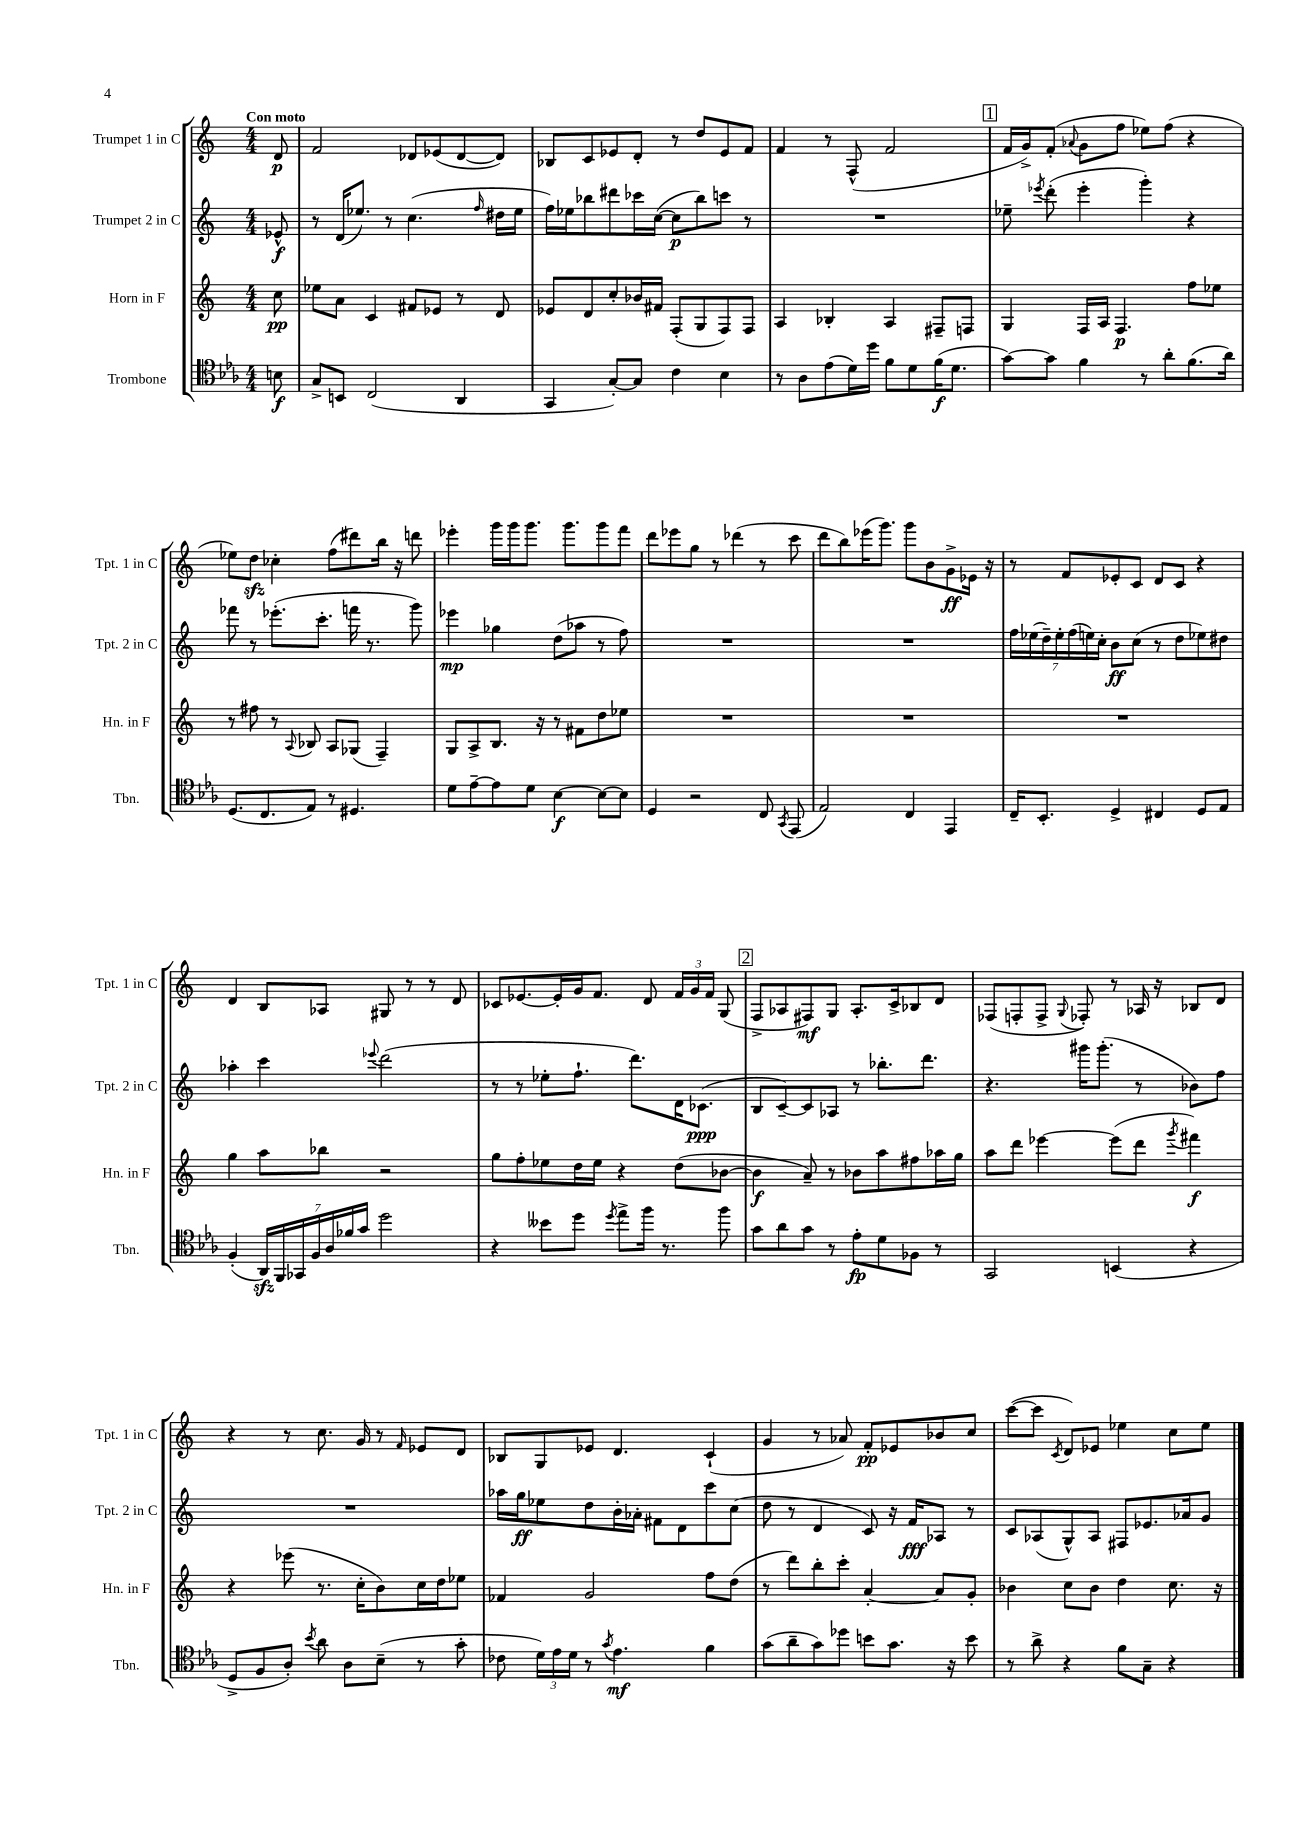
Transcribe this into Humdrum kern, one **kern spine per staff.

**kern	**kern	**kern	**kern
*staff4	*staff3	*staff2	*staff1
*clefC4	*clefG2	*clefG2	*clefG2
*k[b-e-a-]	*k[]	*k[]	*k[]
*M4/4	*M4/4	*M4/4	*M4/4
8B\	8cc\	8e-^^/	8d/
=	=	=	=
8G^/L	8ee-\L	8r	2f/
8BB/J	8a\J	(16d/LK	.
.	.	8.ee-/J)	.
(2C/	4c/	.	.
.	.	8r	.
.	8f#/L	(4.cc\	8d-/L
.	8e-/J	.	(8e-/
4AA-/	8r	.	[8d-/
.	.	16qqff/	.
.	8d/	16dd#\LL	8d-/]J)
.	.	16ee-\JJ	.
=	=	=	=
4GG/	8e-/L	16ff\LL)	8B-/L
.	.	16ee-\J	.
.	8d/	8bb-\	8c/
[8G'/L)	8cc'/	8ddd#\	8e-/
8G/]J	16b-/L	16ccc-\L	8d'/J
.	16f#/JJ	([16cc\JJ	.
4c\	(8F'/L	8cc\]L	8r
.	8G/	8bb-\)	8dd/L
4B-\	8F/)	8ccc\J	8e-/
.	8F/J	8r	8f/J
=	=	=	=
8r	4A/	1r	4f/
8A-\L	.	.	.
(8e-\	4B-'/	.	8r
16d\L)	.	.	(8F^^/
16dd\JJ	.	.	.
8f\L	4A/	.	2f/
8d\	.	.	.
(16f\K	8F#~/L	.	.
8.d\J	.	.	.
.	8F/J	.	.
=	=	=	=
[8g\L)	4G/	8ee-~\	16f/LL
.	.	.	16g^/J)
.	.	8qeee-/	.
8g\]J	.	(8ddd'\	(8f'/J
.	.	.	8qqa-/
4f\	16F/LL	4eee-'\	8g\L
.	16A/JJ	.	.
.	4.F/	.	8ff\J
8r	.	4ggg'\)	8ee-\L)
8a-'\L	.	.	(8ff\J
(8.f\	8ff\L	4r	4r
.	8ee-\J	.	.
16a-\Jk)	.	.	.
=	=	=	=
(8.D/L	8r	8fff-\	8ee-\L)
.	8ff#\	8r	8dd\J
8.C/	.	.	.
.	8r	(8.eee-'\L	4cc-'\
.	8qqA/	.	.
8E-/J)	8B-/	.	.
.	.	8.ccc'\J	.
8r	8A/L	.	(8ff\L
4.D#/	(8G-/J	16fff\	8ddd#\)
.	.	8.r	.
.	4F~/)	.	16bb\Jk
.	.	.	16r
.	.	8ggg\)	8ddd\
=	=	=	=
8d\L	8G/L	4eee-\	4eee-'\
[8e-~\	8A^/	.	.
8e-\]	8.B/J	4gg-\	16ggg\LL
.	.	.	16ggg\J
8d\J	.	.	8.ggg\J
.	16r	.	.
[4B-\	8r	(8dd\L	.
.	.	.	8.ggg\L
.	8f#\L	8aa-\J	.
8B-\_L	8dd\	8r	8ggg\
8B-\]J	8ee-\J	8ff\)	8fff\J
=	=	=	=
4D/	1r	1r	8ddd\L
.	.	.	8eee-\
2r	.	.	8gg\J
.	.	.	8r
.	.	.	(4ddd-\
8C/	.	.	8r
8qGG/	.	.	.
(8EE-/	.	.	8ccc\
=	=	=	=
2E-/)	1r	1r	8ddd\L
.	.	.	8bb\)
.	.	.	(16eee-\K
.	.	.	8.ggg\J)
4C/	.	.	8ggg\L
.	.	.	8b\
4EE-/	.	.	8g^\
.	.	.	16e-\Jk
.	.	.	16r
=	=	=	=
16C~/LK	1r	28ff\LL	8r
.	.	(28ee-\	.
8.BB-'/J	.	.	.
.	.	28dd~\)	.
.	.	28ee-'\	.
.	.	.	8f/L
.	.	(28ff\	.
.	.	28ee\)	.
.	.	28cc'\JJ	.
4D^/	.	8b\L	8e-'/
.	.	(8cc\J	8c/J
4C#/	.	8r	8d/L
.	.	8dd\L	8c/J
8D/L	.	8ee-\)	4r
8E-/J	.	8dd#\J	.
=	=	=	=
(4F'/	4gg\	4aa-'\	4d/
28AA-/LL)	8aa\L	4ccc\	8B/L
28FF/	.	.	.
28GG-/	.	.	.
28F/	.	.	.
.	8bb-\J	.	8A-/J
28A-/	.	.	.
28f-/	.	.	.
28g/JJ	.	.	.
.	.	8qqeee-/	.
2dd\	2r	(2ddd\	8G#/
.	.	.	8r
.	.	.	8r
.	.	.	8d/
=	=	=	=
4r	8gg\L	8r	8c-/L
.	8ff'\	8r	[8.e-/
8b--\L	8ee-\	8ee-'\L	.
.	.	.	16e-'/]L
8dd\J	16dd\L	8.ff`\J	16g/J
.	16ee-\JJ	.	8.f/J
8qdd/	.	.	.
8ee-^\L	4r	.	.
.	.	8.ddd\L)	.
16ff\Jk	.	.	8d/
8.r	.	.	.
.	(8dd\L	16d\K	24f/LL
.	.	.	24g/
.	.	(8.c-\J	.
.	.	.	24f/JJ
8ff\	[8b-\J	.	(8G/
=	=	=	=
8g\L	4b-\]	8B/L	8F^/L
8a-\	.	[8c~/)	8A-/
8g\J	8a~/)	8c/]	8F#/)
8r	8r	8A-/J	8G/J
8e-'\L	8b-\L	8r	8.A-'/L
8d\	8aa\	8.bb-'\L	.
.	.	.	16c^/k
8F-\J	8ff#\	.	8B-/
.	.	8.ddd\J	.
8r	16aa-\L	.	8d/J
.	16gg\JJ	.	.
=	=	=	=
2GG/	8aa\L	4.r	(8F-/L
.	8ddd\J	.	8F'/
.	[4eee-\	.	8F^/J
.	.	.	8qqG/
.	.	16ggg#\LK	8F-'/)
.	.	(8.ggg#'\J	.
(4BB/	(8eee-\]L	.	8r
.	8ddd\J	8r	16A-/
.	.	.	16r
.	8qggg/	.	.
4r	4fff#\)	8b-\L)	8B-/L
.	.	8ff\J	8d/J
=	=	=	=
8D^/L	4r	1r	4r
8F/	.	.	.
8A-'/J)	(8eee-\	.	8r
8qb-/	.	.	.
8a-\	8.r	.	8.cc\
8A-\L	.	.	.
.	16cc'\LK	.	16g/
(8B-~\J	8b\)	.	8r
.	.	.	16qqf/
8r	16cc\L	.	8e-/L
.	16dd\J	.	.
8g'\	8ee-\J	.	8d/J
=	=	=	=
8c-\	4f-/	16aa-\LL	8B-/L
.	.	16gg\J	.
24d\LL)	.	8ee-\	8G/
24e-\	.	.	.
24d\JJ	.	.	.
8r	2g/	8dd\	8e-/J
8qg/	.	.	.
4.e-\	.	16b'\L	4.d/
.	.	16a-'\JJ	.
.	.	8f#\L	.
.	.	8d\	.
4f\	8ff\L	8ccc\	(4c`/
.	(8dd\J	(8cc\J	.
=	=	=	=
(8g\L	8r	8dd\	4g/
8a-~\	8ddd\L)	8r	.
8g\)	8bb'\	4d/	8r
8dd-\J	8ccc'\J	.	8a-/)
8b\L	[4a'/	8c/)	8f'/L
8.g\J	.	16r	8e-/
.	.	16f/LK	.
.	8a/]L	8A-/J	8b-/
16r	.	.	.
8b\	8g'/J	8r	8cc/J
=	=	=	=
8r	4b-\	8c/L	([8ccc\L
8a-^\	.	(8A-/	8ccc\]J
.	.	.	8qc/
4r	8cc\L	8G^^/)	8d/L)
.	8b-\J	8A-/J	8e-/J
8f\L	4dd\	8F#/L	4ee-\
8G~\J	.	8.e-/	.
4r	8.cc\	.	8cc\L
.	.	16a-/k	.
.	.	8g/J	8ee-\J
.	16r	.	.
==	==	==	==
*-	*-	*-	*-
